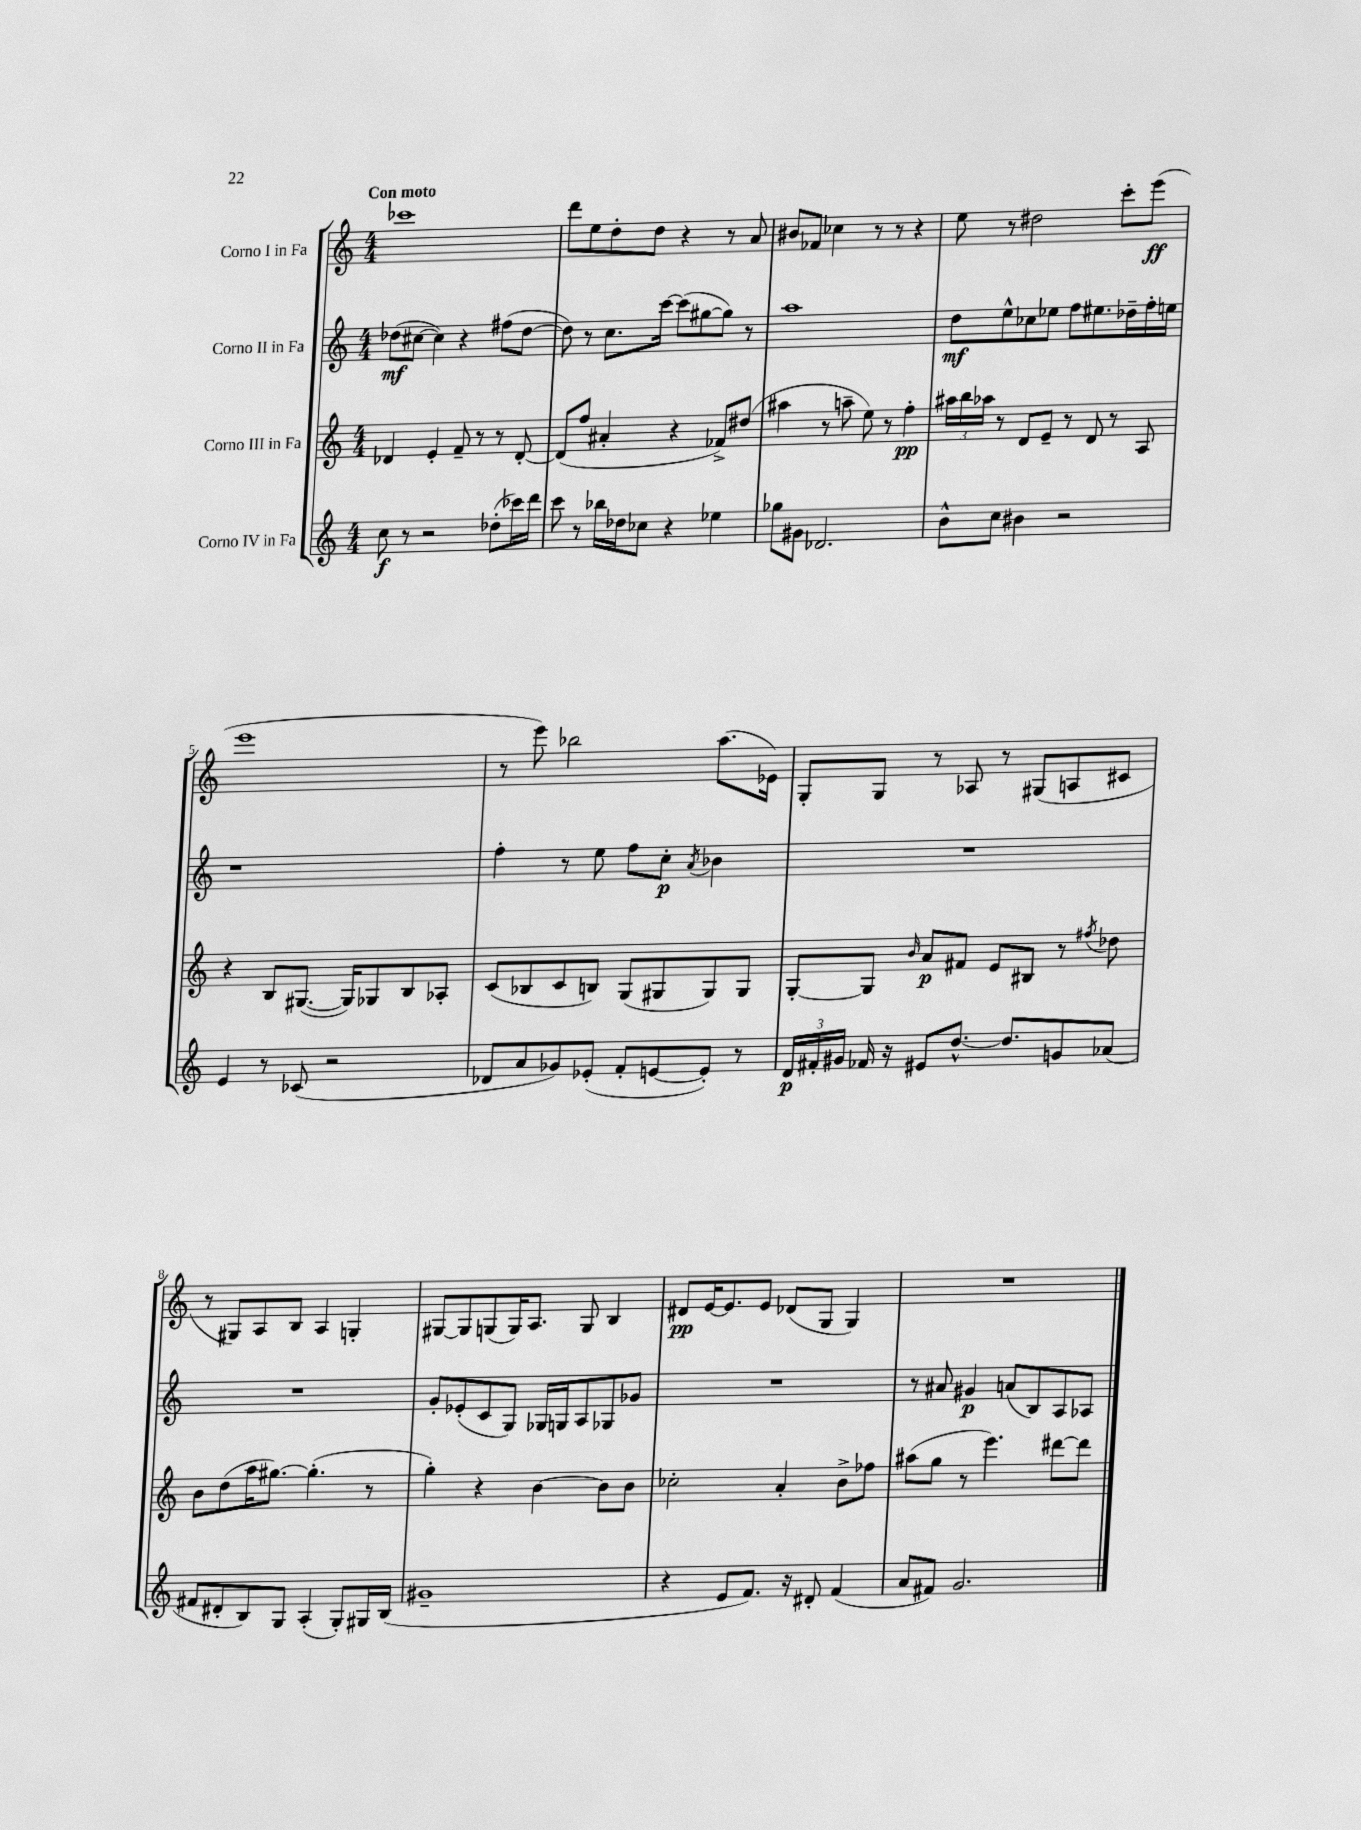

**kern	**dynam	**kern	**dynam	**kern	**dynam	**kern	**dynam
*part4	*part4	*part3	*part3	*part2	*part2	*part1	*part1
*staff4	*staff4	*staff3	*staff3	*staff2	*staff2	*staff1	*staff1
*I"Corno IV in Fa	*	*I"Corno III in Fa	*	*I"Corno II in Fa	*	*I"Corno I in Fa	*
*clefG2	*	*clefG2	*	*clefG2	*	*clefG2	*
*k[]	*	*k[]	*	*k[]	*	*k[]	*
*M4/4	*	*M4/4	*	*M4/4	*	*M4/4	*
=1	=1	=1	=1	=1	=1	=1	=1
!	!	!	!	!	!	!LO:TX:a:B:t=Con moto	!
8cc\	f	4d-X/	.	(8dd-X\L	mf	1ccc-X	.
8r	.	.	.	[8cc#X\J	.	.	.
2r	.	4e'/	.	4cc#\])	.	.	.
.	.	8f~/	.	4r	.	.	.
.	.	8r	.	.	.	.	.
(8dd-X'\L	.	8r	.	(8ff#X\L	.	.	.
16ccc-X\L)	.	[8d-'/	.	[8dd-\J	.	.	.
16ddd\JJ	.	.	.	.	.	.	.
=2	=2	=2	=2	=2	=2	=2	=2
8ccc\	.	(8d-/L]	.	8dd-\])	.	8ddd\L	.
8r	.	8ff/J	.	8r	.	8ee\	.
16bb-X\LL	.	4a#X'/	.	8.cc\L	.	8dd'\	.
16dd-X\J	.	.	.	.	.	.	.
8cc-X\J	.	.	.	.	.	8dd\J	.
.	.	.	.	[16ccc\Jk	.	.	.
4r	.	4r	.	(8ccc\L]	.	4r	.
.	.	.	.	[8gg#X\	.	.	.
4ee-X\	.	8f-X^/L)	.	8gg#\J])	.	8r	.
.	.	(8dd#X/J	.	8r	.	8a/	.
=3	=3	=3	=3	=3	=3	=3	=3
8gg-X\L	.	4aa#X\	.	1aa	.	8b#X/L	.
8g#X\J	.	.	.	.	.	8f-X/J	.
2.d-X/	.	8r	.	.	.	4cc-X\	.
.	.	8aan~\	.	.	.	.	.
.	.	8ee\)	.	.	.	8r	.
.	.	8r	.	.	.	8r	.
.	.	4ff'\	pp	.	.	4r	.
=4	=4	=4	=4	=4	=4	=4	=4
8b^^\L	.	24aa#X\LL	.	8dd\L	mf	8ee\	.
.	.	24bb\	.	.	.	.	.
.	.	24aa-X\JJ	.	.	.	.	.
8cc\J	.	8r	.	8ee^^\	.	8r	.
4b#X\	.	8d/L	.	8cc-X\	.	2dd#X\	.
.	.	8e~/J	.	8ee-X\J	.	.	.
2r	.	8r	.	8ff\L	.	.	.
.	.	8d/	.	8.ee#X\	.	.	.
.	.	8r	.	.	.	8ccc'\L	.
.	.	.	.	16dd-X~\L	.	.	.
.	.	8A/	.	16ff'\	.	(8eee\J	ff
.	.	.	.	16een\JJ	.	.	.
!!LO:LB:g=z
=5	=5	=5	=5	=5	=5	=5	=5
4e/	.	4r	.	1r	.	1eee	.
8r	.	8B/L	.	.	.	.	.
(8c-X/	.	([8.G#X/J	.	.	.	.	.
2r	.	.	.	.	.	.	.
.	.	16G#/KL])	.	.	.	.	.
.	.	8G-X/	.	.	.	.	.
.	.	8B/	.	.	.	.	.
.	.	8A-X'/J	.	.	.	.	.
=6	=6	=6	=6	=6	=6	=6	=6
8d-X/L	.	(8c/L	.	4ff'\	.	8r	.
8a/	.	8B-X/	.	.	.	8eee\)	.
8g-X/)	.	8c/	.	8r	.	2bb-X\	.
(8e-X'/J	.	8Bn/J)	.	8ee\	.	.	.
8f'/L	.	(8G/L	.	8ff\L	.	.	.
[8en/	.	8G#X/	.	8cc'\J	p	.	.
.	.	.	.	8qa/	.	.	.
8e'/J])	.	8G#/)	.	4b-X\	.	(8.aa\L	.
8r	.	8G#/J	.	.	.	.	.
.	.	.	.	.	.	16e-X\Jk)	.
=7	=7	=7	=7	=7	=7	=7	=7
24d/LL	p	[8G'/L	.	1r	.	8G'/L	.
24f#X'/	.	.	.	.	.	.	.
24g#X/JJ	.	.	.	.	.	.	.
16f-X/	.	8G/J]	.	.	.	8G/J	.
16r	.	.	.	.	.	.	.
.	.	16qqb/	.	.	.	.	.
8e#X/L	.	8a/L	p	.	.	8r	.
[8.dd^^/J	.	8f#X/J	.	.	.	8A-X/	.
.	.	8e/L	.	.	.	8r	.
8.dd/L]	.	.	.	.	.	.	.
.	.	8B#X/J	.	.	.	(8G#X/L	.
8gn/	.	8r	.	.	.	8An/	.
.	.	8qff#X/	.	.	.	.	.
(8a-X/J	.	8dd-X\	.	.	.	8c#X/J	.
!!LO:LB:g=z
=8	=8	=8	=8	=8	=8	=8	=8
8f#X/L	.	8b\L	.	1r	.	8r	.
8d#X'/	.	(8dd\	.	.	.	8G#X/L)	.
8B/)	.	16aa\K	.	.	.	8A/	.
.	.	[8.gg#X\J)	.	.	.	.	.
8G/J	.	.	.	.	.	8B/J	.
(4A'/	.	(4.gg#'\]	.	.	.	4A/	.
8G'/L)	.	.	.	.	.	4Gn'/	.
16G#X/L	.	8r	.	.	.	.	.
(16B/JJ	.	.	.	.	.	.	.
=9	=9	=9	=9	=9	=9	=9	=9
1g#X~	.	4gg'\)	.	8g'/L	.	[8G#X/L	.
.	.	.	.	(8e-X'/	.	8G#/]	.
.	.	4r	.	8c/	.	(8Gn/	.
.	.	.	.	8G/J)	.	16G/K)	.
.	.	.	.	.	.	8.A/J	.
.	.	[4b\	.	16G-X/LL	.	.	.
.	.	.	.	16Gn/J	.	.	.
.	.	.	.	8A/	.	8G/	.
.	.	8b\L]	.	8G-X/	.	4B/	.
.	.	8b\J	.	8g-X/J	.	.	.
=10	=10	=10	=10	=10	=10	=10	=10
4r	.	2cc-X'\	.	1r	.	8d#X/L	pp
.	.	.	.	.	.	[16e/K	.
.	.	.	.	.	.	8.e/]	.
8e/L	.	.	.	.	.	.	.
8.f/J)	.	.	.	.	.	8e/J	.
.	.	4a'/	.	.	.	(8d-X/L	.
16r	.	.	.	.	.	.	.
8d#X'/	.	.	.	.	.	8G/J	.
(4f/	.	8b^\L	.	.	.	4G/)	.
.	.	8ff-X\J	.	.	.	.	.
=11	=11	=11	=11	=11	=11	=11	=11
8a/L	.	(8aa#X\L	.	8r	.	1r	.
8f#X/J)	.	8gg\J	.	8a#X/	.	.	.
2.g/	.	8r	.	4g#X/	p	.	.
.	.	4.eee\)	.	.	.	.	.
.	.	.	.	(8an/L	.	.	.
.	.	.	.	8B/)	.	.	.
.	.	[8ddd#X\L	.	8A/	.	.	.
.	.	8ddd#\J]	.	8A-X/J	.	.	.
==	==	==	==	==	==	==	==
*-	*-	*-	*-	*-	*-	*-	*-
